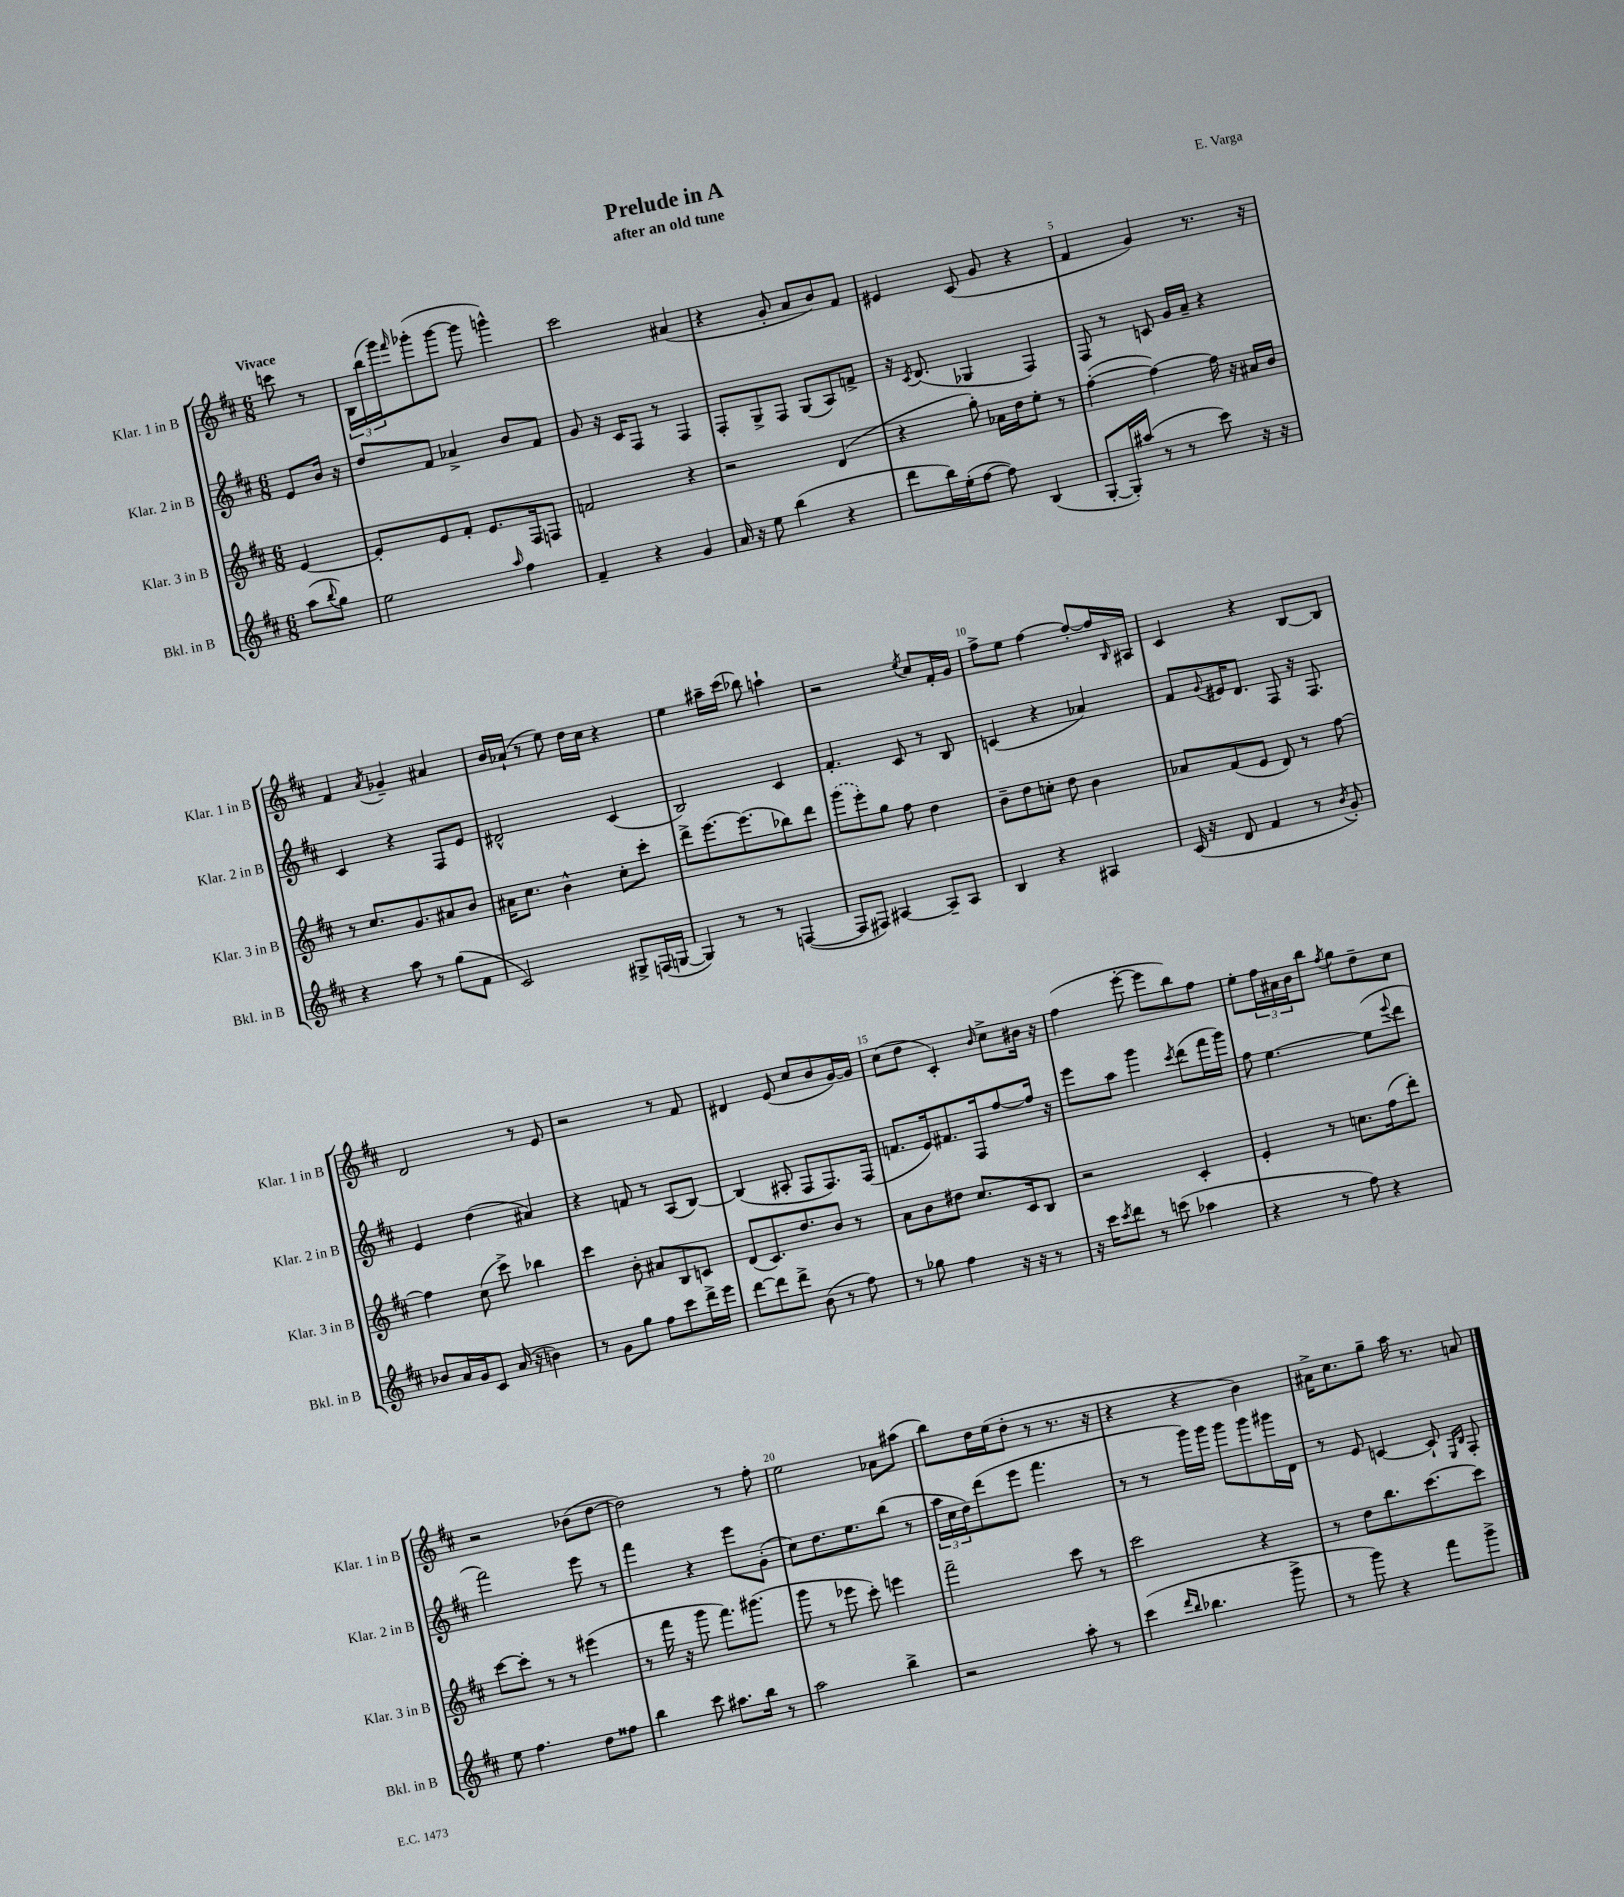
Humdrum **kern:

**kern	**kern	**kern	**kern
*staff4	*staff3	*staff2	*staff1
*clefG2	*clefG2	*clefG2	*clefG2
*k[f#c#]	*k[f#c#]	*k[f#c#]	*k[f#c#]
*M6/8	*M6/8	*M6/8	*M6/8
(8aa	[4e	8e	8ccc
8qqbb	.	.	.
8gg)	.	16b	8r
.	.	16r	.
=	=	=	=
2ee	8e']	8dd	24B
.	.	.	(24bb
.	.	.	24ggg)
.	.	.	16qqfff#
.	8e	8f#	(8ggg-'
.	8f#'	4a-^	[8ggg-
.	8.e	.	8ggg-]
16qqaa	.	.	.
4ff#	.	8b	4ggg^^)
.	16F#	.	.
.	8F	8f#	.
=	=	=	=
4f#~	2f	8g	2ccc#
.	.	16r	.
.	.	16c#	.
4r	.	8F#	.
.	.	8r	.
4g	4r	4F#	(4a#
=	=	=	=
16a	2r	8F#'	4r
16r	.	.	.
8ee	.	8G^	.
(4bb	.	8F#	8g'
.	.	(8G	8a
4r	(4d	8A)	8b)
.	.	8f^	8f#
=	=	=	=
8ddd	4r	16r	4e#
.	.	8qc#	.
.	.	(8.d	.
16bb)	.	.	.
(16ee'	.	.	.
[8ff#	8gg')	4G-	(8c#
8ff#])	16a-	.	8g
.	16dd	.	.
(4B	8ee'	4F#)	4r
.	8r	.	.
=	=	=	=
[8G'	([4ff#'	8F#	4f#
16G'])	.	8r	.
(16aa#	.	.	.
8r	4ff#_)	8c	4g)
8r	.	16g	.
.	.	16a~	.
8ccc#)	16ff#]	4r	8.r
.	16r	.	.
16r	16a#	.	.
16r	16b	.	16r
=	=	=	=
4r	8r	4c#	4f#
.	8.cc#	.	.
.	.	.	8qa
8aa	.	4r	4g-~
.	8.g	.	.
8r	.	.	.
(8gg	8a#	8F#	4a#
8f#	8b	8e	.
=	=	=	=
2c#)	16a#	2d#^^	16b
.	8.cc#	.	(16a-`
.	.	.	8r
.	4b^^	.	8ee)
.	.	.	16dd
.	.	.	16cc#
8G#^	8cc#'	(4c#	4r
(16F	8ccc#'	.	.
[16G	.	.	.
=	=	=	=
4G])	8ddd^	2B)	4ee
.	[8.eee	.	.
8r	.	.	16aa#~
.	(8.eee]	.	(16ccc#
8r	.	.	8bb-)
([4F	8bb-)	4c#	4aa`
.	8ddd	.	.
=	=	=	=
8F]	(8ggg	4.f#'	2r
8F#)	8eee')	.	.
[4A#	8gg	.	.
.	8ff#	8c#	.
.	.	.	8qee
8A#~]	4dd	8r	8cc#
8A#	.	8B	16f#'
.	.	.	16g
=	=	=	=
4B	8b~	(4c	8ff#^
.	8dd	.	8ee
4r	8cc'	4r	[4ff#
.	8dd	.	.
4A#	4b	4a-)	8ff#'_
.	.	.	16ff#]
.	.	.	16qqB
.	.	.	16A#
=	=	=	=
(16c#	8a-	8f#	4c#
16r	.	.	.
.	.	8qqg	.
8d	(8f#	16e#	.
.	.	8.d	.
4f#	8e	.	4r
.	8d)	8F#	.
8r	8r	16r	[8B
.	.	8.F#	.
8qb	.	.	.
8g')	[8ff#	.	8B]
=	=	=	=
8b-	4ff#]	4e	2d
16a	.	.	.
16g	.	.	.
8c#	(8cc#	(4dd	.
(16a	8ccc#^)	.	.
16r	.	.	.
4b)	4bb-	4a#)	8r
.	.	.	8e
=	=	=	=
8r	4ccc#	4r	2r
8g	.	.	.
8gg	8b'	8f	.
8ff#	8a#	8r	.
8ccc#	8B	(8A	8r
16ddd^	8c	[8B)	8f#
16eee	.	.	.
=	=	=	=
[8ddd	(8d	(4B]	4d#
8ddd]	8.c#)	.	.
8ddd^	.	8A#'	(8e
.	8.dd	.	.
(8b	.	8F#	8cc#
8r	8b	8.F#)	8b
8ff#)	8r	.	[16g)
.	.	(16F#	16g]
=	=	=	=
8r	8a	8.f	(8cc#
8gg-	8b	.	8dd
.	.	16e)	.
4ff#	8dd#	8.f#	4c#')
.	8.cc#	.	.
.	.	16F#	.
.	.	.	16qqb
16r	.	[8ff#	8cc#^
16r	16c#	.	.
8r	8B	16ff#]	16b#
.	.	16r	16r
=	=	=	=
16r	2r	8eee	(4ff#
16ccc#	.	.	.
8qccc#	.	.	.
8ddd	.	8aa	.
8r	.	4ggg	[8eee'
(8ccc	.	.	8eee]
.	.	8qccc#	.
4aa-	4c#'	(8ddd	8bb)
.	.	16fff#	8ff#
.	.	16ggg)	.
=	=	=	=
4r	4e'	8ff#	8ee'
.	.	[4.ee	24ff#
.	.	.	24a#
.	.	.	24b
8r	8r	.	8bb
.	.	.	8qff#
8ff#)	8.cc	.	8gg
4r	.	(8ee]	8dd~
.	(16ff#	.	.
.	.	8qqeee	.
.	8ddd')	8ddd	8cc#
=	=	=	=
8ee	[8ccc#	2fff#)	2r
4.ff#	8ccc#']	.	.
.	8r	.	.
.	8r	.	.
8dd	(4eee#	8eee	(8b-
8ff##	.	8r	[8dd
=	=	=	=
4bb	8r	4fff#	2dd])
.	16fff#	.	.
.	16r	.	.
8ccc#	8ggg	4r	.
8.aa#	8.fff#)	.	.
.	.	8eee	8r
16bb	(8.ggg#	.	.
8r	.	(8g'	8ff#'
=	=	=	=
2aa	8ggg	8cc#)	2ee
.	8r	8.dd	.
.	8eee-	.	.
.	.	8.ee	.
.	8ccc#')	.	.
4bb^	4eee	(8bb	8a-
.	.	8r	(8aa#
=	=	=	=
2r	2fff#~	24aa	8bb)
.	.	24cc#	.
.	.	24dd)	.
.	.	(8ddd	16dd
.	.	.	(16ee
.	.	8eee	8dd'
.	.	4.fff#	8r
8aa'	8ccc#	.	8.r
8r	8r	.	.
.	.	.	16r
=	=	=	=
(4ccc#	2ccc#	8r	4r
.	.	8r	.
16qqddd	.	.	.
16qqbb	.	.	.
4.bb-	.	16ggg)	4r
.	.	16ggg	.
.	.	8ggg	.
.	4r	8ggg	4b)
8ggg^	.	16ggg#	.
.	.	16d	.
=	=	=	=
8r	8r	8r	16a#^
.	.	.	8.cc#
8ggg)	8dd	8e	.
4r	8.bb	[4c	8gg~
.	.	.	16aa
.	[8.ccc#	.	8.r
8fff#	.	8c`]	.
.	.	16qqE	.
.	.	16qqB	.
8ggg^	8ccc#]	8F#'	8a
==	==	==	==
*-	*-	*-	*-
